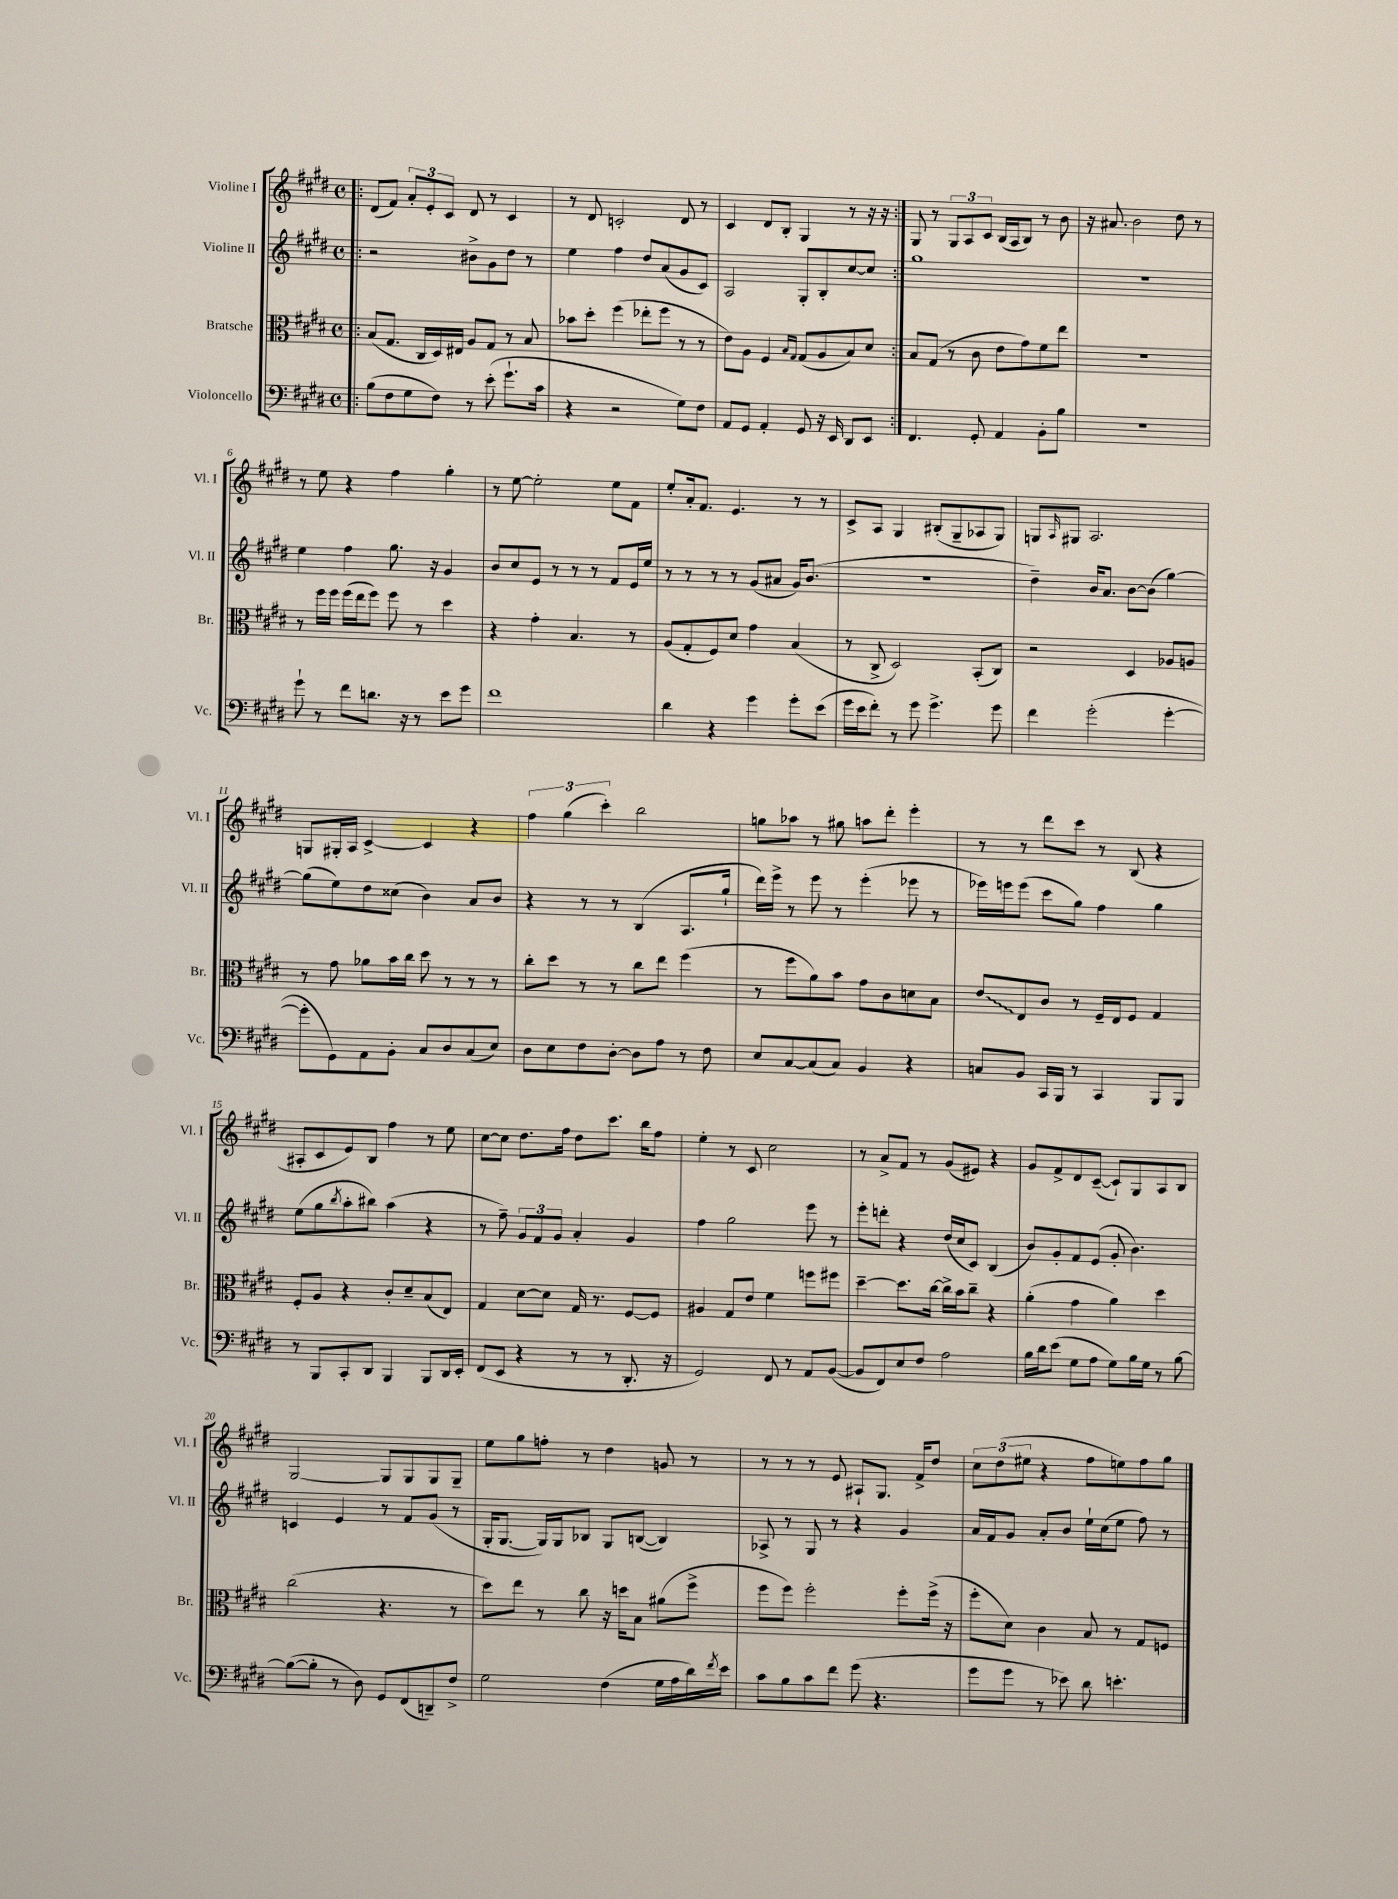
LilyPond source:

<<
\new StaffGroup <<
\new Staff = "s0" \with { instrumentName = "Violine I" shortInstrumentName = "Vl. I" } {
    \clef treble \key e \major \defaultTimeSignature \time 4/4
    \repeat volta 2 { \bar ".|:" dis'8( fis'8) \tuplet 3/2 { a'8-. e'8-. cis'8 } dis'8 r8 cis'4 |
    r8 dis'8 c'2-. dis'8 r8 |
    cis'4 dis'8 b8-. gis4 r8 r16 r16 | }
    gis8 r8 \tuplet 3/2 { gis8 a8 cis'8 } b16( a16 b8) r8 b'8 |
    r16 ais'8. b'2 dis''8 r8 |
    r8 e''8 r4 fis''4 gis''4-. |
    r8 e''8~ e''2-. e''8 fis'8 |
    e''8-. a'16-. fis'8. e'4. r8 r8 |
    cis'8-> a8 gis4 bis8-.( gis8-- aes8 gis8) |
    g8 \grace { a16 } gis8 a2. |
    g8 gis16-. a16 cis'4~-> cis'4 r4 |
    \tuplet 3/2 { fis''4 gis''4( cis'''4-.) } b''2 |
    g''8 aes''8 r8 gis''8 a''8 dis'''8-. e'''4-. |
    r8 r8 dis'''8 cis'''8 r8 b8( r4 |
    ais8-. cis'8 e'8) b8 fis''4 r8 e''8 |
    cis''8~ cis''8 dis''8. fis''16 dis''8 cis'''8. b''16 fis''8 |
    e''4-. r8 cis'8 cis''2 |
    r8 a'8-> fis'8 r8 gis'8( eis'8) r4 |
    gis'8 fis'8-> dis'8 cis'8~--( cis'8-!) gis8 a8 b8 |
    gis2~ gis8 gis8 gis8 gis8-- |
    e''8 gis''8 f''8-. r8 dis''4 g'8 r8 |
    r8 r8 r8 e'8 ais8-! gis8. fis'16-> dis''8 |
    \tuplet 3/2 { cis''8 dis''8( eis''8 } r4 fis''8 e''8) fis''8 gis''8 \bar "|." |
}
\new Staff = "s1" \with { instrumentName = "Violine II" shortInstrumentName = "Vl. II" } {
    \clef treble \key e \major \defaultTimeSignature \time 4/4
    \repeat volta 2 { \bar ".|:" r2 bis'8-> gis'8 dis''8 r8 |
    e''4 fis''4 dis''8 a'8( gis'8 cis'8) |
    a2 gis8-. b8-. cis''8~ cis''8 | }
    gis''1 |
    r1 |
    e''4 fis''4 gis''8. r16 gis'4 |
    b'8 cis''8 e'8 r8 r8 r8 fis'8 e'16 e''16 |
    r8 r8 r8 r8 gis'8( ais'8 gis'16) b'8.( |
    R1 |
    dis''4--) b'16 a'8. b'8~ b'8( gis''4~) |
    gis''8( e''8) dis''8 cisis''8( b'4) a'8 b'8 |
    r4 r8 r8 b4( a8. gis''16-! |
    dis'''16) e'''16-> r8 e'''8 r8 e'''4-.( ees'''8 r8 |
    ees'''16) e'''16 e'''8( cis'''8 gis''8) fis''4 gis''4 |
    e''8( gis''8 \acciaccatura { b''8 } a''8-. bis''8) a''4( r4 |
    r8 fis''8--) \tuplet 3/2 { gis'8 fis'8 gis'8 } a'4-. gis'4 |
    fis''4 gis''2 e'''8 r8 |
    e'''8-. d'''8-. r4 dis''16( cis''16 cis'8) b4( |
    b'8) gis'8-. fis'8 e'8( gis'8-. b'4.) |
    c'4 e'4 r8 fis'8 gis'8( r8 |
    gis16-. gis8.~ gis16) gis16 bes8 gis8 b8~( b4) |
    aes8-> r8 gis8 r8 r4 gis'4 |
    a'16 fis'16 gis'8 a'8-. b'8 e''16-! cis''16( e''8 fis''8) r8 \bar "|." |
}
\new Staff = "s2" \with { instrumentName = "Bratsche" shortInstrumentName = "Br." } {
    \clef alto \key e \major \defaultTimeSignature \time 4/4
    \repeat volta 2 { \bar ".|:" b8( gis8. cis16 dis16) eis16 a8 gis8 r8 b8 |
    bes'8 dis''8-. fis''4( ees''8-. fis''8 r8 r8 |
    e'8) a8 fis4 \grace { b16 gis16 } gis8( a8 b8) dis'8 | }
    b8 gis8( r8 cis'8 e'8 gis'8) fis'8 e''8 |
    R1 |
    r8 fis''16 fis''16 fis''16( e''16 fis''8) fis''8 r8 dis''4 |
    r4 gis'4-. b4. r8 |
    a8( gis8-. fis8) dis'8 gis'4 b4( |
    r8 cis8-> dis2) b,8-.( cis8) |
    r2 dis4 aes8 a8 |
    r8 gis'8 aes'8 b'16 cis''16 dis''8 r8 r8 r8 |
    cis''8-. dis''8 r8 r8 cis''8 e''8 fis''4( |
    r8 fis''8 a'8) b'8 gis'8 cis'8 d'8 b8 |
    \once \override Glissando.style = #'zigzag e'8\glissando e8 cis'8 r8 fis16-- e16 fis8 gis4 |
    fis8-. a8 r4 cis'8-. dis'8-- b8( e8) |
    gis4 dis'8~ dis'8 gis16 r8. fis8~ fis8 |
    ais4 gis8 e'8 fis'4 f''8 fis''8 |
    dis''4~-- dis''8. cis''16~ cis''16-> b'16 cis''8-- r4 |
    a'4-.( gis'4 a'4) dis''4 |
    cis''2( r4. r8 |
    dis''8) e''8 r8 cis''8 r16 d''16 b8 ais'8( fis''8-> |
    fis''8 fis''8) fis''2-. fis''8-. fis''16->( r16 |
    fis''8-. dis'8) cis'4 b8 r8 gis8 f8 \bar "|." |
}
\new Staff = "s3" \with { instrumentName = "Violoncello" shortInstrumentName = "Vc." } {
    \clef bass \key e \major \defaultTimeSignature \time 4/4
    \repeat volta 2 { \bar ".|:" b8( fis8 gis8 fis8) r8 e'8-.( gis'8.-! cis'16 |
    r4 r2 gis8) fis8 |
    a,8 gis,8 a,4-. gis,8 r16 e,16 dis,8 e,8 | }
    fis,4. gis,8-. a,4 b,8-. b8 |
    R1 |
    gis'8-! r8 fis'8 d'8. r16 r8 e'8 gis'8 |
    fis'1 |
    dis'4 r4 gis'4 gis'8-. e'8( |
    gis'16 e'16 fis'8-.) r8 gis'8 gis'4.-> gis'8 |
    fis'4 gis'2-.( gis'4~-. |
    gis'8-. gis,8) a,8 b,8-. cis8 dis8 cis8( e8) |
    dis8 e8 fis8 dis8~-. dis8 a8 r8 fis8 |
    e8 cis8~ cis8( cis8) b,4 r4 |
    c8 b,8 cis,16 b,,16 r8 cis,4 b,,8 b,,8 |
    r8 b,,8 cis,8-. dis,8 b,,4 b,,8 dis,16 e,16-. |
    fis,8( e,8 r4 r8 r8 dis,8.-. r16 |
    gis,2) fis,8 r8 a,8 b,8~( |
    b,8 fis,8) e8 fis8 a2 |
    b16 dis'16 e'8( gis8 a8 gis8) b16 gis16 r8 b8~ |
    b8~( b8-. r8 dis8) gis,8 fis,8( d,8--) fis8-> |
    gis2 fis4( gis16 a16 dis'16) \acciaccatura { fis'8 } e'16 |
    cis'8 b8 cis'8 fis'8 gis'8( r4. |
    gis'8 gis'8 r8 ees'8) dis'8 e'4.-. \bar "|." |
}
>>
>>
